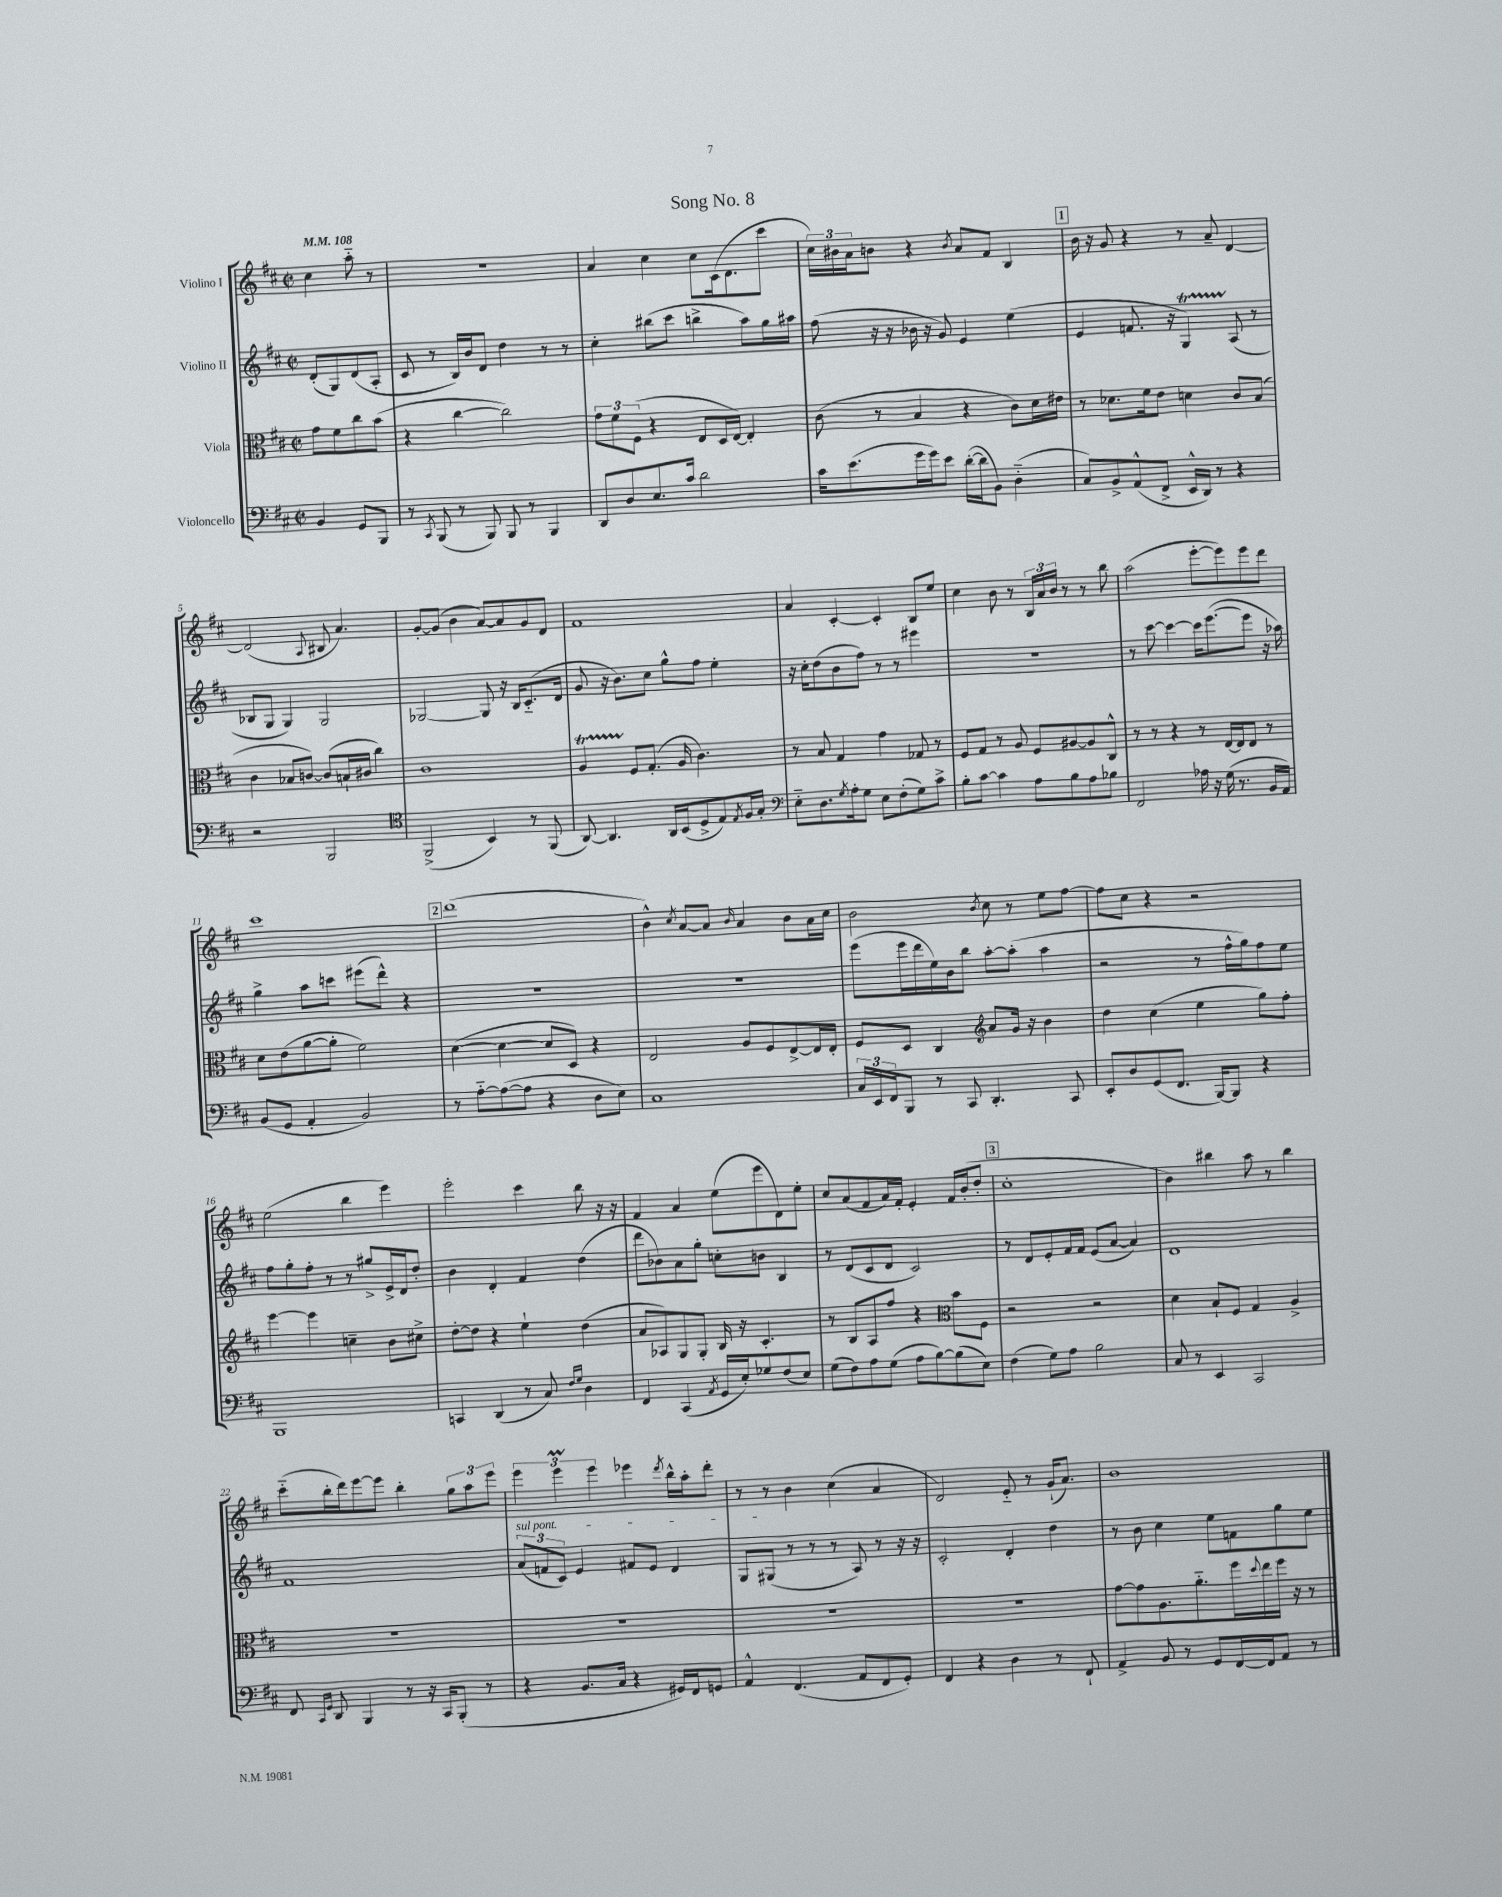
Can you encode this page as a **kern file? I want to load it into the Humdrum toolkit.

**kern	**kern	**kern	**kern
*part4	*part3	*part2	*part1
*staff4	*staff3	*staff2	*staff1
*I"Violoncello	*I"Viola	*I"Violino II	*I"Violino I
*clefF4	*clefC3	*clefG2	*clefG2
*k[f#c#]	*k[f#c#]	*k[f#c#]	*k[f#c#]
*M2/2	*M2/2	*M2/2	*M2/2
*met(c|)	*met(c|)	*met(c|)	*met(c|)
*MM108	*MM108	*MM108	*MM108
=	=	=	=
4BB/	8g\L	(8d'/L	4cc#\
.	8f#\	8G/)	.
8GG/L	8cc#\	(8d/	8aa\
8BBB/J	(8b\J	8A'/J	8r
=1	=1	=1	=1
8r	4r	8c#/	1r
8qCC#/	.	.	.
(8BBB/	.	8r	.
8r	[4cc#\	16B/LL)	.
.	.	16b/J	.
8BBB/)	.	8d/J	.
8BBB/	2cc#\])	4dd\	.
8r	.	.	.
4BBB/	.	8r	.
.	.	8r	.
=2	=2	=2	=2
8DD/L	12g\L	4cc#'\	4a/
.	12f#\	.	.
8D/	.	.	.
.	(12F#\J	.	.
8.E/	4r	(8bb#X\L	4cc#\
.	.	8ccc#\J	.
16c#/Jk	.	.	.
2d\	8E/L	4bbn^\	8cc#\L
.	16D/L	.	(16c#\k
.	[16E/JJ)	.	8.d\
.	4E'/]	8aa\L)	.
.	.	16gg\L	8ccc#\J
.	.	16aa#X\JJ	.
=3	=3	=3	=3
16c#\KL	(8c#\	(8ff#\	24cc#\LL)
.	.	.	24b#X\
(8.e\	.	.	.
.	.	.	24a\J
.	8r	16r	8bn\J
.	.	16r	.
16g\L	4B/	16b-X\	4r
16g\J)	.	16r	.
8e\J	.	8g/)	.
.	.	.	8qb/
([16d'\LL	4r	4e/	8a/L
16d\J]	.	.	.
8BB\J)	.	.	8f#/J
(4D\	8c#\L)	(4ee\	4B/
.	16d\L	.	.
.	16e#X\JJ	.	.
!!LO:REH:place=s1:t=1
=4	=4	=4	=4
8C#/L)	8r	4e/	16b\
.	.	.	16r
8BB^/	8.d-X\L	.	8g/
(8AA^^/	.	8.fn/	4r
.	16f#\k	.	.
8FF#^/J	8e\J	.	.
.	.	16r	.
16EE^^/LL	4dn\	4GT/)	8r
16DD/JJ)	.	.	.
8r	.	.	8a~/
4r	8c#/L	(8A/	[4d/
.	(8B/J	8r	.
!!LO:LB:g=z
=5	=5	=5	=5
2r	4c#\	8B-X/L	(2d/]
.	.	8G/J	.
.	8B-X/L	4G/)	.
.	[8cn/J)	.	.
.	.	.	8qqA/
2BBB/	(8c/L]	2G/	8B#X/
.	16Bn`/L	.	4.a/)
.	16c#X/JJ	.	.
.	4cc#\)	.	.
=6	=6	=6	=6
*clefC4	*	*	*
(2FF#^/	1c#	[2G-X/	[8g'/L
.	.	.	(8g/J]
.	.	.	4b\
4BB/)	.	8G-/]	[8a/L)
.	.	16r	8a/]
.	.	16B/KL	.
8r	.	(8.c#/	8g/
(8FF#/	.	.	8d/J
.	.	16d/Jk	.
=7	=7	=7	=7
[8AA/)	4AT/	8g/	1f#
4.AA/]	.	16r	.
.	.	8.b\L)	.
.	8F#/L	.	.
.	(8.G'/J	8cc#\J	.
16AA/LL	.	8gg^^\L	.
(16BB/J	16A/	.	.
8D^/	4.c#\)	8ff#\J	.
8E/)	.	4ee'\	.
8qE/	.	.	.
16F#/L	.	.	.
16G'/JJ	.	.	.
=8	=8	=8	=8
*clefF4	*	*	*
8E\L	8r	16r	4a/
.	.	16cc#'\KL	.
8.D\	8B/	(8dd\	.
.	4G/	8b\	[4c#'/
8qG/	.	.	.
16A'\k	.	.	.
8G\J	.	8ff#\J)	.
8E\L	4g\	8r	4c#'/]
(8F#'\	.	8r	.
8G\)	8G-X/	4eee#X\	8B/L
8c#^\J	8r	.	8ee/J
=9	=9	=9	=9
8B'\L	8F#/L	1r	4cc#\
[8c#\J	8G/J	.	.
4c#\]	8r	.	8b\
.	8A/	.	8r
8A\L	8F#/L	.	24B/LL
.	.	.	24a/
.	.	.	24b/JJ
8B\	[8A#X/	.	8r
8A\	8A#/]	.	8r
8B-X\J	8C#^^/J	.	8bb\
=10	=10	=10	=10
2FF#/	8r	8r	(2aa\
.	8r	[8ccc#\	.
.	4r	4ccc#\_	.
16A-X\	8r	16ccc#\KL]	[8eee'\L
16r	.	([8.eee\	.
(16G\	[16E/LL	.	8eee\])
8.r	16E/J]	.	.
.	8E/J	8eee\J]	8eee\
16BB/LL	8r	16r	8ddd\J
16AA/JJ)	.	16aa-X\)	.
!!LO:LB:g=z
=11	=11	=11	=11
(8BB/L	8d\L	4gg^\	1ccc#
8GG/J	(8e\	.	.
4AA'/	[8a\	8aa\L	.
.	8a'\J]	8cccn\J	.
2BB/)	2f#\)	(8eee#X\L	.
.	.	8ddd^^\J)	.
.	.	4r	.
!!LO:REH:place=s1:t=2
=12	=12	=12	=12
8r	([4d\	1r	(1ddd
[8A\L	.	.	.
(8A\_	4d\_	.	.
8A\J]	.	.	.
4r	8d/L]	.	.
.	8D/J)	.	.
8D\L	4r	.	.
8E\J)	.	.	.
=13	=13	=13	=13
1C#	2E/	1r	4b^^\)
.	.	.	8qcc#/
.	.	.	[8a/L
.	.	.	8a/J]
.	.	.	16qqb/
.	8A/L	.	4a/
.	8F#/	.	.
.	[8E^/	.	8b\L
.	16E/L]	.	16a\L
.	16E'/JJ	.	16cc#\JJ
=14	=14	=14	=14
24C#/LL	8F#/L	(8eee\L	2b\
24EE/	.	.	.
24FF#/J	.	.	.
8BBB/J	8D/J	16eee\L	.
.	.	16ddd\	.
8r	4C#/	16ee\)	.
.	.	16b\J	.
8CC#/	.	8bb\J	.
*	*clefG2	*	*
.	.	.	8qb/
4.DD'/	8a/L	[8aa'\L	8cc#\
.	16g/Jk	(8aa'\J]	8r
.	16r	.	.
.	4b\	4aa\	8ee\L
8CC#/	.	.	[8ff#\J
=15	=15	=15	=15
8EE'/L	4dd\	2r	8ff#\L]
8D/	.	.	8cc#\J
(8GG/	(4cc#\	.	4r
8.FF#/J	.	.	.
.	4ee\	8r	2r
[16BBB/KL)	.	.	.
8BBB/J]	.	16ff#^^\LL	.
.	.	16gg\J)	.
4r	8gg\L)	8ff#\	.
.	8ff#'\J	8ee\J	.
!!LO:LB:g=z
=16	=16	=16	=16
1BBB	[4eee\	8ff#\L	(2ee\
.	.	8gg'\	.
.	4eee\]	8ff#'\J	.
.	.	8r	.
.	4ccn~\	8r	4bb\
.	.	8gg#X^/L	.
.	8b\L	16e^/L	4eee\)
.	.	16d/J	.
.	8cc#X^\J	8dd'/J	.
=17	=17	=17	=17
4CCn/	[8dd'\L	4b\	2eee'\
.	8dd\J]	.	.
(4DD/	4r	4d'/	.
8r	4ee`\	4f#/	4ccc#\
8C#/)	.	.	.
16qqF#/LL	.	.	.
16qqG/JJ	.	.	.
4D\	(4dd\	(4dd\	8bb\
.	.	.	16r
.	.	.	16r
=18	=18	=18	=18
4FF#/	8a/L	8ddd\L	4f#/
.	8A-X/)	8b-X\)	.
(4CC#/	8G/	8a\	4a/
.	8G'/J	8gg'\J	.
8qAA/	.	.	.
16GG/LL	16B/	8ccn'\L	(8ee\L
16E'/J)	16r	.	.
8G-X/	4.c#'/	8bn\J	8eee\
(8F#/	.	4B/	8d\)
8E/J)	.	.	8ee'\J
=19	=19	=19	=19
(8G\L	8r	8r	8cc#/L
8F#\)	8B/L	(8d/L	(8a/
8A\	8A/	8c#/	8f#/
(8G\J	8ff#/J	8d/J	16a/L)
.	.	.	16f#'/JJ
8A\L	4r	2c#/)	4e'/
[8B\)	.	.	.
*	*clefC3	*	*
(8B\]	8b\L	.	16f#/LL
.	.	.	(16b'/J
8E\J)	8F#\J	.	8dd'/J
!!LO:REH:place=s1:t=3
=20	=20	=20	=20
(4F#\	2r	8r	1cc#'
.	.	8d/L	.
8G\L)	.	8e'/	.
8A\J	.	16f#/L	.
.	.	16f#/JJ	.
2B\	2r	(8e/L	.
.	.	[8a/J	.
.	.	4a/])	.
=21	=21	=21	=21
8C#/	4d\	1d	4b\)
8r	.	.	.
4EE/	8B`/L	.	4bb#X\
.	8F#/J	.	.
2CC#/	4G/	.	8aa\
.	.	.	8r
.	4A^/	.	4bb#\
!!LO:LB:g=z
=22	=22	=22	=22
8FF#/	1r	1f#	(8ccc#\L
16qqCC#/LL	.	.	.
16qqGG/JJ	.	.	.
8DD/	.	.	16bb'\L
.	.	.	16ddd\J)
4BBB/	.	.	[8eee\
.	.	.	8eee\J]
8r	.	.	4bb'\
16r	.	.	.
16CC#/KL	.	.	.
(8BBB'/J	.	.	12gg\L
.	.	.	12aa\
8r	.	.	.
.	.	.	12eee\J
=23	=23	=23	=23
!	!	!LO:TX:a:i:t=sul pont.	!
4r	1r	(12a/L	6eee\
.	.	12fn/	.
.	.	12c#/J)	6eeeM\
8.BB/L	.	4e/	.
.	.	.	6eee\
16C#/Jk	.	.	.
4r	.	8f#X/L	4eee-X\
.	.	8e/J	.
.	.	.	8qddd/
16GG#X/LL)	.	4d/	16bb^^\LL
16FF#/J	.	.	16aa'\J
8GGn/J	.	.	8ddd'\J
=24	=24	=24	=24
4AA^^/	1r	8G/L	8r
.	.	(8G#X/J	8r
(4.FF#/	.	8r	4b\
.	.	8r	.
.	.	8r	(4cc#\
8AA/L	.	8A/)	.
8FF#/	.	8r	4a/
8GG'/J)	.	16r	.
.	.	16r	.
=25	=25	=25	=25
4FF#/	1r	2c#'/	2d/)
4r	.	.	.
4D\	.	4d'/	8e/
.	.	.	8r
8r	.	4dd\	(16g`/KL
.	.	.	8.a/J)
8FF#`/	.	.	.
=26	=26	=26	=26
4AA^/	[8g\L	8r	1b
.	8g\]	8b\	.
8BB/	8.A\	4cc#\	.
8r	.	.	.
.	8.a\	.	.
8GG/L	.	8ee\L	.
[16FF#/L	16ff#\L	8fn\	.
.	8qqdd/	.	.
16FF#/J]	16ee\	.	.
8AA/J	16ff#\JJ	8gg\	.
.	16r	.	.
8r	8r	8ee\J	.
==	==	==	==
*-	*-	*-	*-
